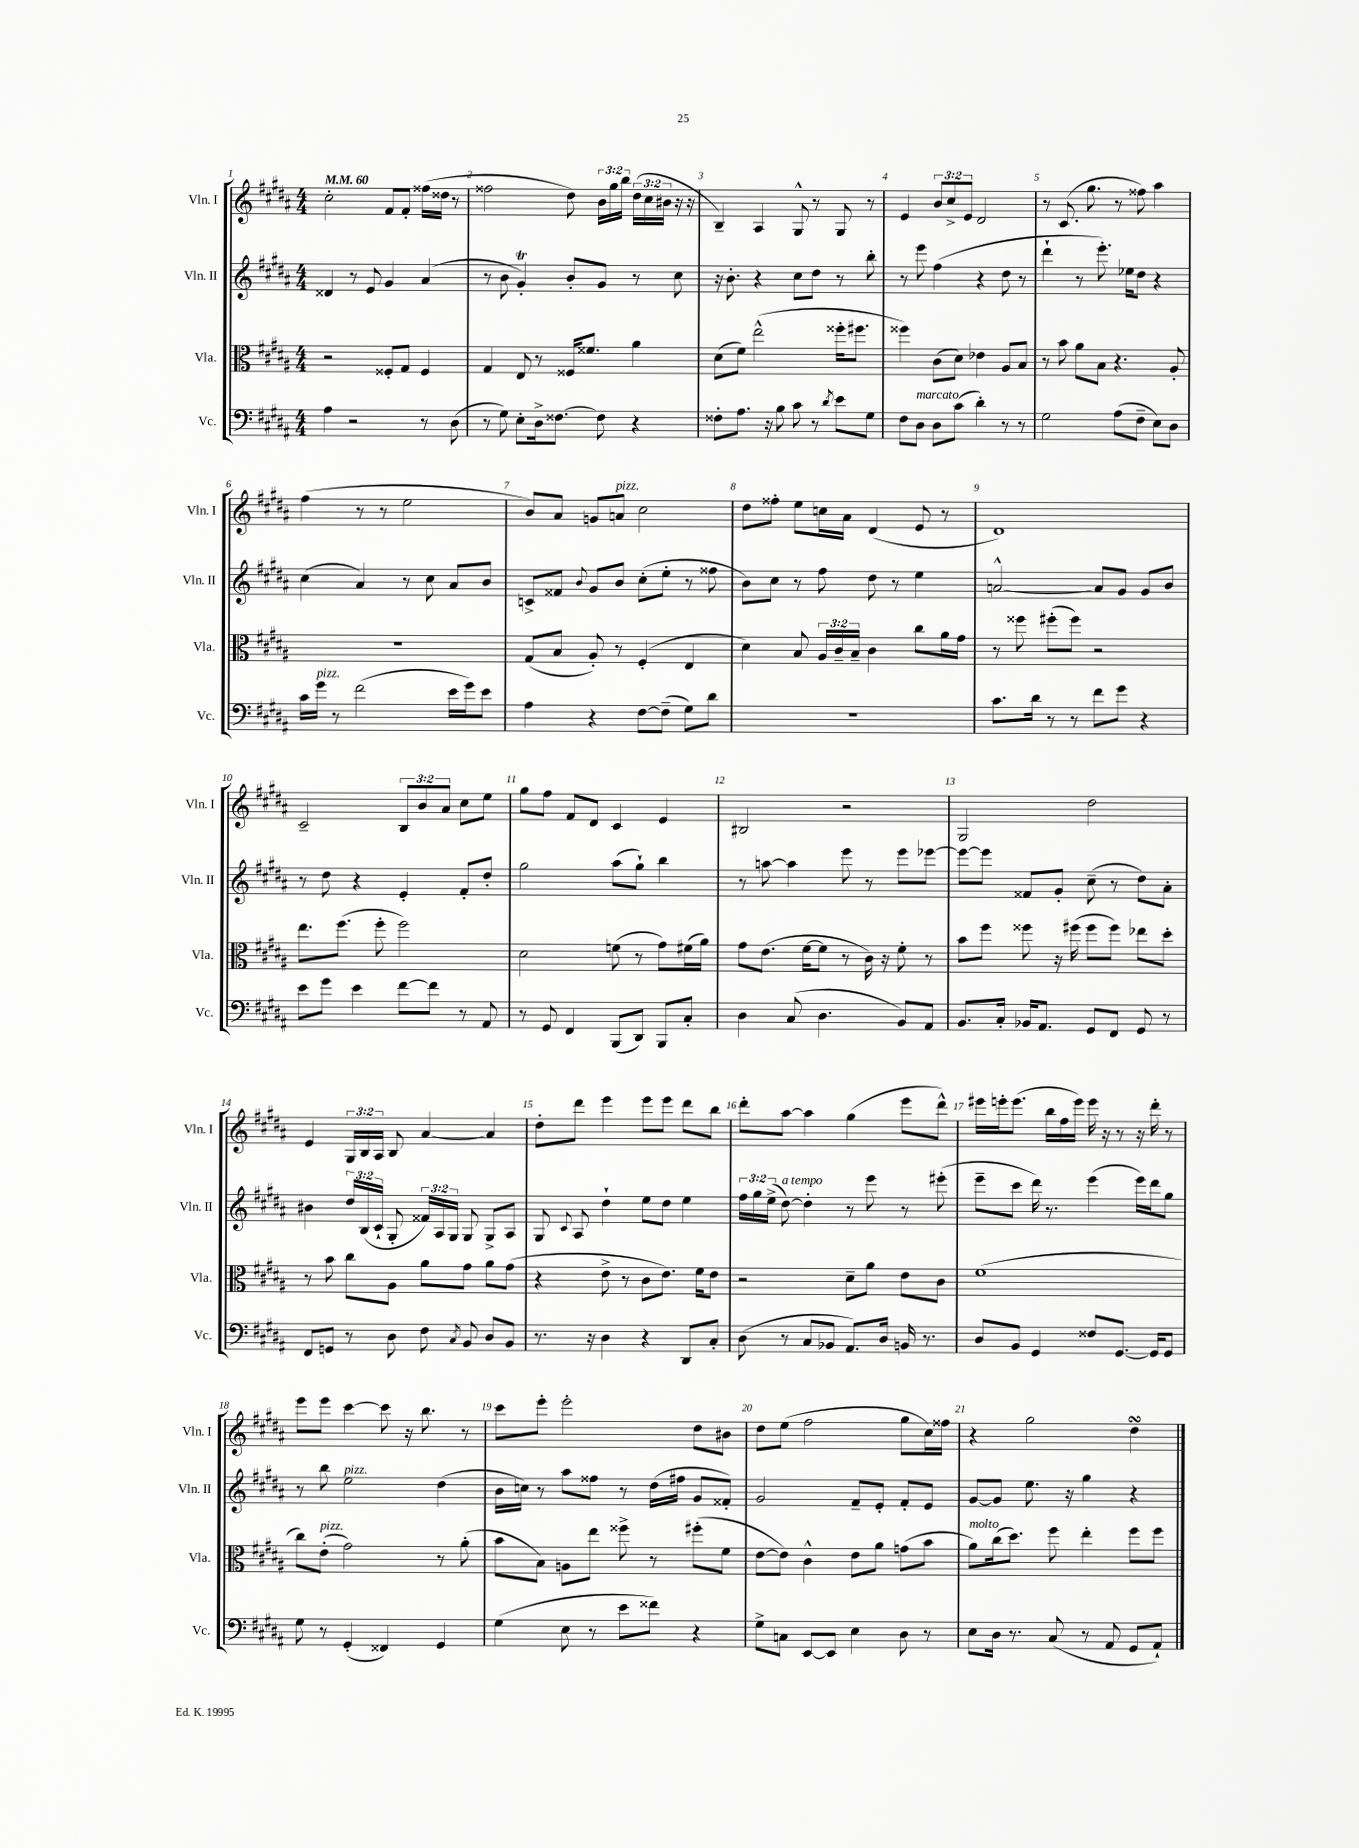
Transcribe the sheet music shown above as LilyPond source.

<<
\new StaffGroup <<
\new Staff = "s0" \with { instrumentName = "Vln. I" shortInstrumentName = "Vln. I" } {
    \clef treble \key b \major \numericTimeSignature \time 4/4 \override Staff.TupletNumber.text = #tuplet-number::calc-fraction-text \tempo 4 = 60
    \autoBeamOff cis''2-. fis'8[ fis'8]-. fisis''16[( disis''16] r8 |
    fisis''2 dis''8) \tuplet 3/2 { b'16[ gis''16 b''16] } \tuplet 3/2 { dis''16[( cis''16 bis'16] } r16 r16 |
    b4--) ais4 gis8-^ r8 gis8 r8 |
    e'4 \tuplet 3/2 { b'8[ cis''8-> e'8] } dis'2 |
    r8 cis'8.( gis''8. r8 fisis''8) ais''4 |
    fis''4( r8 r8 e''2 |
    b'8[) ais'8] g'8[ a'8]^\markup { \italic "pizz." } cis''2 |
    dis''8[ fisis''8]-. e''8[ c''16 ais'16] dis'4( e'8 r8 |
    dis'1) |
    cis'2-- \tuplet 3/2 { b8[ b'8 ais'8] } cis''8[ e''8] |
    gis''8[ fis''8] fis'8[ dis'8] cis'4 e'4 |
    bis2 r2 |
    gis2 dis''2 |
    e'4 \tuplet 3/2 { gis16[ b16 ais16] } b8 ais'4~ ais'4 |
    dis''8[-. dis'''8] e'''4 e'''8[ e'''8] dis'''8[ b''8] |
    dis'''8[-. ais''8]~ ais''4 gis''4( e'''8[ dis'''8]-^) |
    eis'''16[ e'''16-. e'''8.]( b''16[ fis''16 e'''16]) e'''16 r16 r8 r16 dis'''16-. r8 |
    e'''8[ e'''8] cis'''4~ cis'''8 r16 b''8. r8 |
    cis'''8[ e'''8]-. e'''2-. dis''8[ bis'8] |
    dis''8[ e''8]( fis''2 gis''8[ cis''16) fisis''16] |
    r4 gis''2 dis''4\turn \bar "|." |
}
\new Staff = "s1" \with { instrumentName = "Vln. II" shortInstrumentName = "Vln. II" } {
    \clef treble \key b \major \numericTimeSignature \time 4/4 \override Staff.TupletNumber.text = #tuplet-number::calc-fraction-text
    \autoBeamOff disis'4 r8 e'8 gis'4 ais'4( |
    r8 b'8 gis'4-.\trill) b'8[-. gis'8] r8 cis''8 |
    r16 b'8.-. r4 cis''8[ dis''8] r8 b''8-. |
    r8 e'''8 fis''4( r4 dis''8 r8 |
    dis'''4-! r8 e'''8.-.) ees''16[ dis''8] r4 |
    cis''4( ais'4) r8 cis''8 ais'8[ b'8] |
    c'8[-> fisis'8] \appoggiatura { b'8 } gis'8[ b'8] cis''8[-.( e''8]-. r8 fisis''8 |
    b'8[) cis''8] r8 fis''8 dis''8 r8 e''4 |
    a'2~-^ a'8[ gis'8] gis'8[ b'8] |
    r8 dis''8 r4 e'4-. fis'8[-. dis''8]-. |
    gis''2 ais''8[( gis''8]-!) b''4 |
    r8 a''8~ a''4 e'''8 r8 e'''8[ ees'''8]~ |
    ees'''8[~ ees'''8] fisis'8[ gis'8]-. cis''8--( r8 dis''8[) ais'8]-. |
    bis'4 \tuplet 3/2 { dis''16[ b16( cis'16]-! } gis8-. \tuplet 3/2 { fisis'16[) ais16 gis16] } gis8 gis8[-> ais8] |
    gis8 \appoggiatura { cis'8 } ais8 dis''4-! e''8[ dis''8] e''4 |
    \tuplet 3/2 { fis''16[ gis''16 e''16]->( } dis''8~^\markup { \italic "a tempo" }) dis''4-. r8 e'''8 r8 eis'''8-.( |
    e'''8[-- cis'''8] dis'''16) r8. e'''4( e'''16[) dis'''16 gis''8] |
    r8 b''8 e''2^\markup { \italic "pizz." } dis''4( |
    b'16[ c''16]) r8 ais''8[ fisis''8] r8 dis''16[( fis''16] gis'8[ fisis'8]-.) |
    gis'2 fis'8[-- e'8]-. fis'8[-. e'8] |
    gis'8[~ gis'8] e''8. r16 gis''4 r4 \bar "|." |
}
\new Staff = "s2" \with { instrumentName = "Vla." shortInstrumentName = "Vla." } {
    \clef alto \key b \major \numericTimeSignature \time 4/4 \override Staff.TupletNumber.text = #tuplet-number::calc-fraction-text
    \autoBeamOff r2 fisis8[-. gis8] fisis4 |
    gis4 e8 r8 fisis16[ fisis'8.] ais'4 |
    dis'8[( fis'8]) e''2-^( fisis''16[-. fis''8.] |
    fisis''4) cis'8[( dis'8]) ees'4 ais8[ b8] |
    r8 b'8 ais'8[ b8] r4. ais8-. |
    R1 |
    gis8[( b8] ais8-.) r8 fis4-.( e4 |
    dis'4) b8 \tuplet 3/2 { ais16[ cis'16-- b16]-- } cis'4 cis''8[ ais'16 gis'16] |
    r8 fisis''8 fis''8[-.( fis''8]) r2 |
    e''8.[ fis''8.]( fis''8-. fis''2) |
    dis'2 f'8( r8 gis'8[) fis'16( ais'16]) |
    gis'8[ e'8.]( fis'16[~ fis'8] r8 cis'16) r16 fis'8-. r8 |
    b'8[ fis''8] fisis''8 r16 fis''16( fis''8[ fis''8]) ees''8[ dis''8]-. |
    r8 b'8 cis''8[ ais8] ais'8[ gis'8] ais'8[ gis'8]( |
    r4 e'8-> r8 cis'8[ e'8.]) fis'16[ e'8] |
    r2 dis'8[-- ais'8] e'8[ cis'8] |
    fis'1( |
    cis''8[) e'8]-.^\markup { \italic "pizz." }( gis'2) r8 ais'8-.( |
    b'8[ b8]) a8[ e''8] fisis''8-> r8 fis''8[-.( fis'8] |
    e'8[~ e'8]) cis'4-^ e'8[ ais'8] g'8[( b'8] |
    ais'8[^\markup { \italic "molto" }) cis''16( dis''8.]) fis''8 e''4-. fis''8[ fis''8] \bar "|." |
}
\new Staff = "s3" \with { instrumentName = "Vc." shortInstrumentName = "Vc." } {
    \clef bass \key b \major \numericTimeSignature \time 4/4
    \autoBeamOff ais4 r2 r8 dis8( |
    r8 gis8) e8[-. dis16-> fisis8.]~ fisis8 r4 |
    fisis8[-. ais8.] r16 b8 cis'8 r8 \acciaccatura { dis'8 } e'8[ gis8] |
    fis8[ dis8]^\markup { \italic "marcato" } dis8[ cis'8]( dis'4-.) r8 r8 |
    gis2 ais8[( fis8]-- e8[) dis8] |
    cis'16[ gis'16]^\markup { \italic "pizz." } r8 fis'2( e'16[ gis'16) e'8] |
    ais4 r4 fis8[~ fis8]--( gis8[) dis'8] |
    R1 |
    cis'8.[ dis'16] r8 r8 fis'8[ gis'8] r4 |
    e'8[ gis'8] e'4 fis'8[~ fis'8] r8 ais,8 |
    r8 gis,8 fis,4 b,,8[( dis,8]) b,,8[ cis8]-. |
    dis4 cis8( dis4. b,8[) ais,8] |
    b,8.[ cis16]-. bes,16[ ais,8.] gis,8[ fis,8] gis,8 r8 |
    fis,8[ g,8] r8 dis8 fis8 \acciaccatura { cis8 } b,8 dis8[ b,8] |
    r8. r16 dis4 r4 dis,8[ cis8]-. |
    dis8( r8 cis8[ bes,8] ais,8.[) dis16] b,16 r8. |
    dis8[ b,8] gis,4 fisis8[ gis,8.]~ gis,16[ gis,8] |
    gis8 r8 gis,4-.( fisis,4) gis,4 |
    gis4( e8 r8 e'8[ fisis'8]) r4 |
    gis8[-> c8] e,8[~ e,8] e4 dis8 r8 |
    e8[ dis16] r8. cis8( r8 ais,8 gis,8[ ais,8]-!) \bar "|." |
}
>>
>>
\layout { \context { \Score \override BarNumber.break-visibility = ##(#f #t #t) barNumberVisibility = #all-bar-numbers-visible } }
